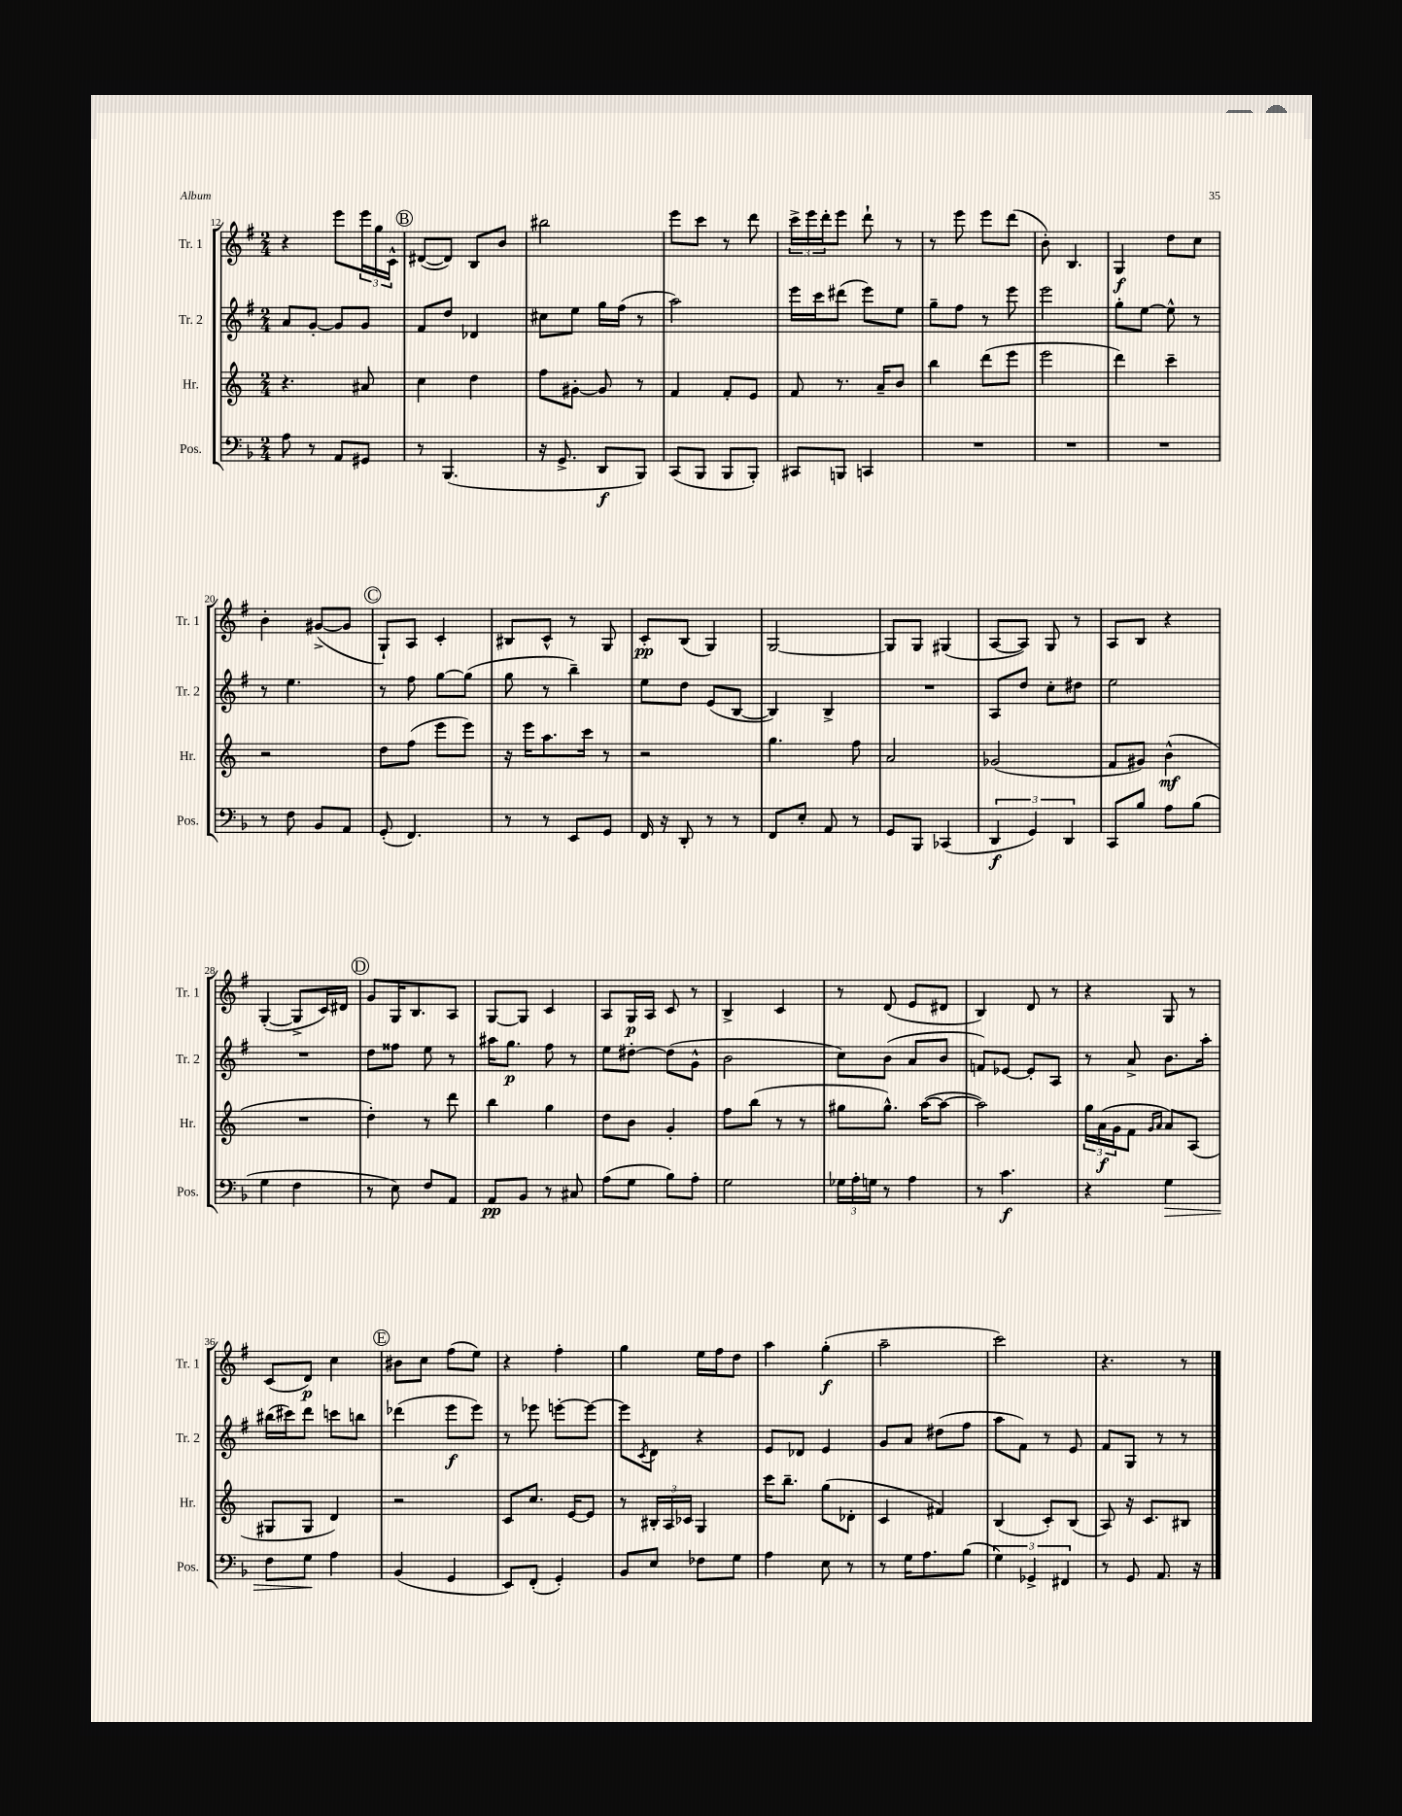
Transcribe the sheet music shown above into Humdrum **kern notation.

**kern	**dynam	**kern	**dynam	**kern	**dynam	**kern	**dynam
*part4	*part4	*part3	*part3	*part2	*part2	*part1	*part1
*staff4	*staff4	*staff3	*staff3	*staff2	*staff2	*staff1	*staff1
*I"Pos.	*	*I"Hr.	*	*I"Tr. 2	*	*I"Tr. 1	*
*I'Pos.	*	*I'Hr.	*	*I'Tr. 2	*	*I'Tr. 1	*
*clefF4	*	*clefG2	*	*clefG2	*	*clefG2	*
*k[b-]	*	*k[]	*	*k[f#]	*	*k[f#]	*
*M2/4	*	*M2/4	*	*M2/4	*	*M2/4	*
=12	=12	=12	=12	=12	=12	=12	=12
8A\	.	4.r	.	8a/L	.	4r	.
8r	.	.	.	[8g'/J	.	.	.
8AA/L	.	.	.	8g/L]	.	8eee\L	.
8GG#X/J	.	8a#X/	.	8g/J	.	24eee\L	.
.	.	.	.	.	.	24gg\	.
.	.	.	.	.	.	24c^^\JJ	.
!!LO:REH:place=s1:t=B
=13	=13	=13	=13	=13	=13	=13	=13
8r	.	4cc\	.	8f#/L	.	([8d#X/L	.
(4.BBB-/	.	.	.	8dd/J	.	8d#/J])	.
.	.	4dd\	.	4d-X/	.	8B/L	.
.	.	.	.	.	.	8b/J	.
=14	=14	=14	=14	=14	=14	=14	=14
16r	.	8ff\L	.	8cc#X\L	.	2bb#X\	.
8.GG^/	.	.	.	.	.	.	.
.	.	[8g#X'\J	.	8ee\J	.	.	.
8DD/L	f	8g#/]	.	16gg\LL	.	.	.
.	.	.	.	(16ff#\JJ	.	.	.
8BBB-/J)	.	8r	.	8r	.	.	.
=15	=15	=15	=15	=15	=15	=15	=15
(8CC/L	.	4f/	.	2aa\)	.	8eee\L	.
8BBB-/J	.	.	.	.	.	8ccc\J	.
8BBB-/L	.	8f'/L	.	.	.	8r	.
8BBB-'/J)	.	8e/J	.	.	.	8ddd\	.
=16	=16	=16	=16	=16	=16	=16	=16
8CC#X/L	.	8f/	.	16eee\LL	.	24ccc^\LL	.
.	.	.	.	.	.	24eee\	.
.	.	.	.	16ccc\J	.	.	.
.	.	.	.	.	.	24ddd'\J	.
8BBBn/J	.	8.r	.	(8ddd#X\J	.	8eee\J	.
4CCn/	.	.	.	8eee\L)	.	8ddd`\	.
.	.	16a~/KL	.	.	.	.	.
.	.	8b/J	.	8ee\J	.	8r	.
=17	=17	=17	=17	=17	=17	=17	=17
2r	.	4bb\	.	8gg~\L	.	8r	.
.	.	.	.	8ff#\J	.	8eee\	.
.	.	(8ddd\L	.	8r	.	8eee\L	.
.	.	8eee\J	.	8eee\	.	(8ddd\J	.
=18	=18	=18	=18	=18	=18	=18	=18
2r	.	2eee\	.	2eee\	.	8b'\)	.
.	.	.	.	.	.	4.B/	.
=19	=19	=19	=19	=19	=19	=19	=19
2r	.	4ddd\)	.	8gg'\L	.	4G/	f
.	.	.	.	[8ee\J	.	.	.
.	.	4ccc~\	.	8ee^^\]	.	8dd\L	.
.	.	.	.	8r	.	8cc\J	.
!!LO:LB:g=z
=20	=20	=20	=20	=20	=20	=20	=20
8r	.	2r	.	8r	.	4b'\	.
8F\	.	.	.	4.ee\	.	.	.
8BB-/L	.	.	.	.	.	([8g#X^/L	.
8AA/J	.	.	.	.	.	8g#/J]	.
!!LO:REH:place=s1:t=C
=21	=21	=21	=21	=21	=21	=21	=21
(8GG'/	.	8dd\L	.	8r	.	8G`/L)	.
4.FF/)	.	(8ff\J	.	8ff#\	.	8A/J	.
.	.	8eee\L	.	[8gg\L	.	4c'/	.
.	.	8eee\J)	.	(8gg\J]	.	.	.
=22	=22	=22	=22	=22	=22	=22	=22
8r	.	16r	.	8gg\	.	8B#X/L	.
.	.	16eee\KL	.	.	.	.	.
8r	.	8.aa\	.	8r	.	8c^^/J	.
8EE/L	.	.	.	4bb~\)	.	8r	.
.	.	16ccc\Jk	.	.	.	.	.
8GG/J	.	8r	.	.	.	8G/	.
=23	=23	=23	=23	=23	=23	=23	=23
16FF/	.	2r	.	8ee\L	.	8c'/L	pp
16r	.	.	.	.	.	.	.
8DD'/	.	.	.	8dd\J	.	(8B/J	.
8r	.	.	.	(8e/L	.	4G/)	.
8r	.	.	.	[8B/J	.	.	.
=24	=24	=24	=24	=24	=24	=24	=24
8FF/L	.	4.gg\	.	4B/])	.	[2G/	.
8E'/J	.	.	.	.	.	.	.
8AA/	.	.	.	4B^/	.	.	.
8r	.	8ff\	.	.	.	.	.
=25	=25	=25	=25	=25	=25	=25	=25
8GG/L	.	2a/	.	2r	.	8G/L]	.
8BBB-/J	.	.	.	.	.	8G/J	.
(4CC-X/	.	.	.	.	.	(4G#X/	.
=26	=26	=26	=26	=26	=26	=26	=26
6DD/	f	(2g-X/	.	8A/L	.	[8A/L	.
.	.	.	.	8dd/J	.	8A/J])	.
6GG/)	.	.	.	.	.	.	.
.	.	.	.	8cc'\L	.	8G/	.
6DD/	.	.	.	.	.	.	.
.	.	.	.	8dd#X\J	.	8r	.
=27	=27	=27	=27	=27	=27	=27	=27
8CC/L	.	8f/L	.	2ee\	.	8A/L	.
8B-/J	.	8g#X/J)	.	.	.	8B/J	.
8A\L	.	(4b^^\	mf	.	.	4r	.
(8B-\J	.	.	.	.	.	.	.
!!LO:LB:g=z
=28	=28	=28	=28	=28	=28	=28	=28
4G\	.	2r	.	2r	.	([4G'/	.
4F\	.	.	.	.	.	8G^/L]	.
.	.	.	.	.	.	16c/L)	.
.	.	.	.	.	.	16d#X/JJ	.
!!LO:REH:place=s1:t=D
=29	=29	=29	=29	=29	=29	=29	=29
8r	.	4dd'\)	.	8dd\L	.	8g/L	.
8E\)	.	.	.	8ff##X\J	.	16G/K	.
.	.	.	.	.	.	8.B/	.
8F/L	.	8r	.	8ee\	.	.	.
8AA/J	.	8ddd\	.	8r	.	8A/J	.
=30	=30	=30	=30	=30	=30	=30	=30
8AA/L	pp	4bb\	.	16aa#X\KL	.	[8G/L	.
.	.	.	.	8.gg\J	p	.	.
8BB-/J	.	.	.	.	.	8G/J]	.
8r	.	4gg\	.	8ff#\	.	4c/	.
8C#X/	.	.	.	8r	.	.	.
=31	=31	=31	=31	=31	=31	=31	=31
(8A\L	.	8dd\L	.	8ee\L	.	8A/L	.
8G\J	.	8b\J	.	[8dd#X'\J	.	16G/L	p
.	.	.	.	.	.	16A/JJ	.
8B-\L)	.	4g'/	.	(8dd#\L]	.	8c/	.
8A'\J	.	.	.	8g^^\J	.	8r	.
=32	=32	=32	=32	=32	=32	=32	=32
2G\	.	8ff\L	.	2b\	.	4B^/	.
.	.	(8bb\J	.	.	.	.	.
.	.	8r	.	.	.	4c/	.
.	.	8r	.	.	.	.	.
=33	=33	=33	=33	=33	=33	=33	=33
24G-X\LL	.	8gg#X\L	.	8cc\L)	.	8r	.
24A'\	.	.	.	.	.	.	.
24Gn\JJ	.	.	.	.	.	.	.
8r	.	8.gg#^^\J)	.	(8b\J	.	(8d/	.
4A\	.	.	.	8a/L	.	8e/L	.
.	.	([16aa\KL	.	.	.	.	.
.	.	8aa\J_	.	8b/J	.	8d#X/J	.
=34	=34	=34	=34	=34	=34	=34	=34
8r	.	2aa\])	.	8fn/L)	.	4B/)	.
4.c\	f	.	.	[8e-X/J	.	.	.
.	.	.	.	8e-'/L]	.	8d/	.
.	.	.	.	8A/J	.	8r	.
=35	=35	=35	=35	=35	=35	=35	=35
4r	.	24gg\LL	.	8r	.	4r	.
.	.	(24a\	f	.	.	.	.
.	.	24g\J	.	.	.	.	.
.	.	8f\J	.	8a^/	.	.	.
.	.	16qqg/LL	.	.	.	.	.
.	.	16qqa/JJ	.	.	.	.	.
!	!LO:HP:b	!	!	!	!	!	!
4G\	>	8a/L)	.	8.b\L	.	8G/	.
.	.	(8A/J	.	.	.	8r	.
.	.	.	.	16aa'\Jk	.	.	.
!!LO:LB:g=z
=36	=36	=36	=36	=36	=36	=36	=36
8F\L	.	8G#X/L	.	(16bb#X\LL	.	(8c/L	.
.	.	.	.	16ccc#X\J)	.	.	.
8G\J	.	8G#/J	.	8ddd\J	.	8d/J)	p
4A\	]	4d/)	.	8cccn\L	.	4cc\	.
.	.	.	.	8bbn\J	.	.	.
!!LO:REH:place=s1:t=E
=37	=37	=37	=37	=37	=37	=37	=37
(4BB-/	.	2r	.	(4ddd-X\	.	8b#X\L	.
.	.	.	.	.	.	8cc\J	.
4GG/	.	.	.	8eee\L	f	(8ff#\L	.
.	.	.	.	8eee\J)	.	8ee\J)	.
=38	=38	=38	=38	=38	=38	=38	=38
8EE/L)	.	8c/L	.	8r	.	4r	.
(8FF'/J	.	8.cc/J	.	8eee-X\	.	.	.
4GG'/)	.	.	.	[8eeen'\L	.	4ff#'\	.
.	.	[16e/KL	.	.	.	.	.
.	.	8e/J]	.	8eee\J_	.	.	.
=39	=39	=39	=39	=39	=39	=39	=39
8BB-/L	.	8r	.	8eee\L]	.	4gg\	.
.	.	.	.	8qc/	.	.	.
8E/J	.	24B#X'/LL	.	8d\J	.	.	.
.	.	24A/	.	.	.	.	.
.	.	24c-X/JJ	.	.	.	.	.
8F-X\L	.	4G/	.	4r	.	16ee\LL	.
.	.	.	.	.	.	16ff#\J	.
8G\J	.	.	.	.	.	8dd\J	.
=40	=40	=40	=40	=40	=40	=40	=40
4A\	.	16ccc\KL	.	8e/L	.	4aa\	.
.	.	8.bb~\J	.	.	.	.	.
.	.	.	.	8d-X/J	.	.	.
8E\	.	(8gg\L	.	4e/	.	(4gg'\	f
8r	.	8d-X'\J	.	.	.	.	.
=41	=41	=41	=41	=41	=41	=41	=41
8r	.	4c/	.	8g/L	.	2aa~\	.
16G\KL	.	.	.	8a/J	.	.	.
8.A\	.	.	.	.	.	.	.
.	.	4f#X/)	.	(8dd#X\L	.	.	.
(8B-\J	.	.	.	8ff#\J	.	.	.
=42	=42	=42	=42	=42	=42	=42	=42
6G\)	.	(4B/	.	8aa\L	.	2ccc\)	.
.	.	.	.	8f#\J)	.	.	.
6GG-X^/	.	.	.	.	.	.	.
.	.	8c'/L)	.	8r	.	.	.
6FF#X/	.	.	.	.	.	.	.
.	.	(8B/J	.	8e/	.	.	.
=43	=43	=43	=43	=43	=43	=43	=43
8r	.	8A/)	.	8f#/L	.	4.r	.
8GG/	.	16r	.	8G/J	.	.	.
.	.	8.c/L	.	.	.	.	.
8.AA/	.	.	.	8r	.	.	.
.	.	8B#X/J	.	8r	.	8r	.
16r	.	.	.	.	.	.	.
==	==	==	==	==	==	==	==
*-	*-	*-	*-	*-	*-	*-	*-
